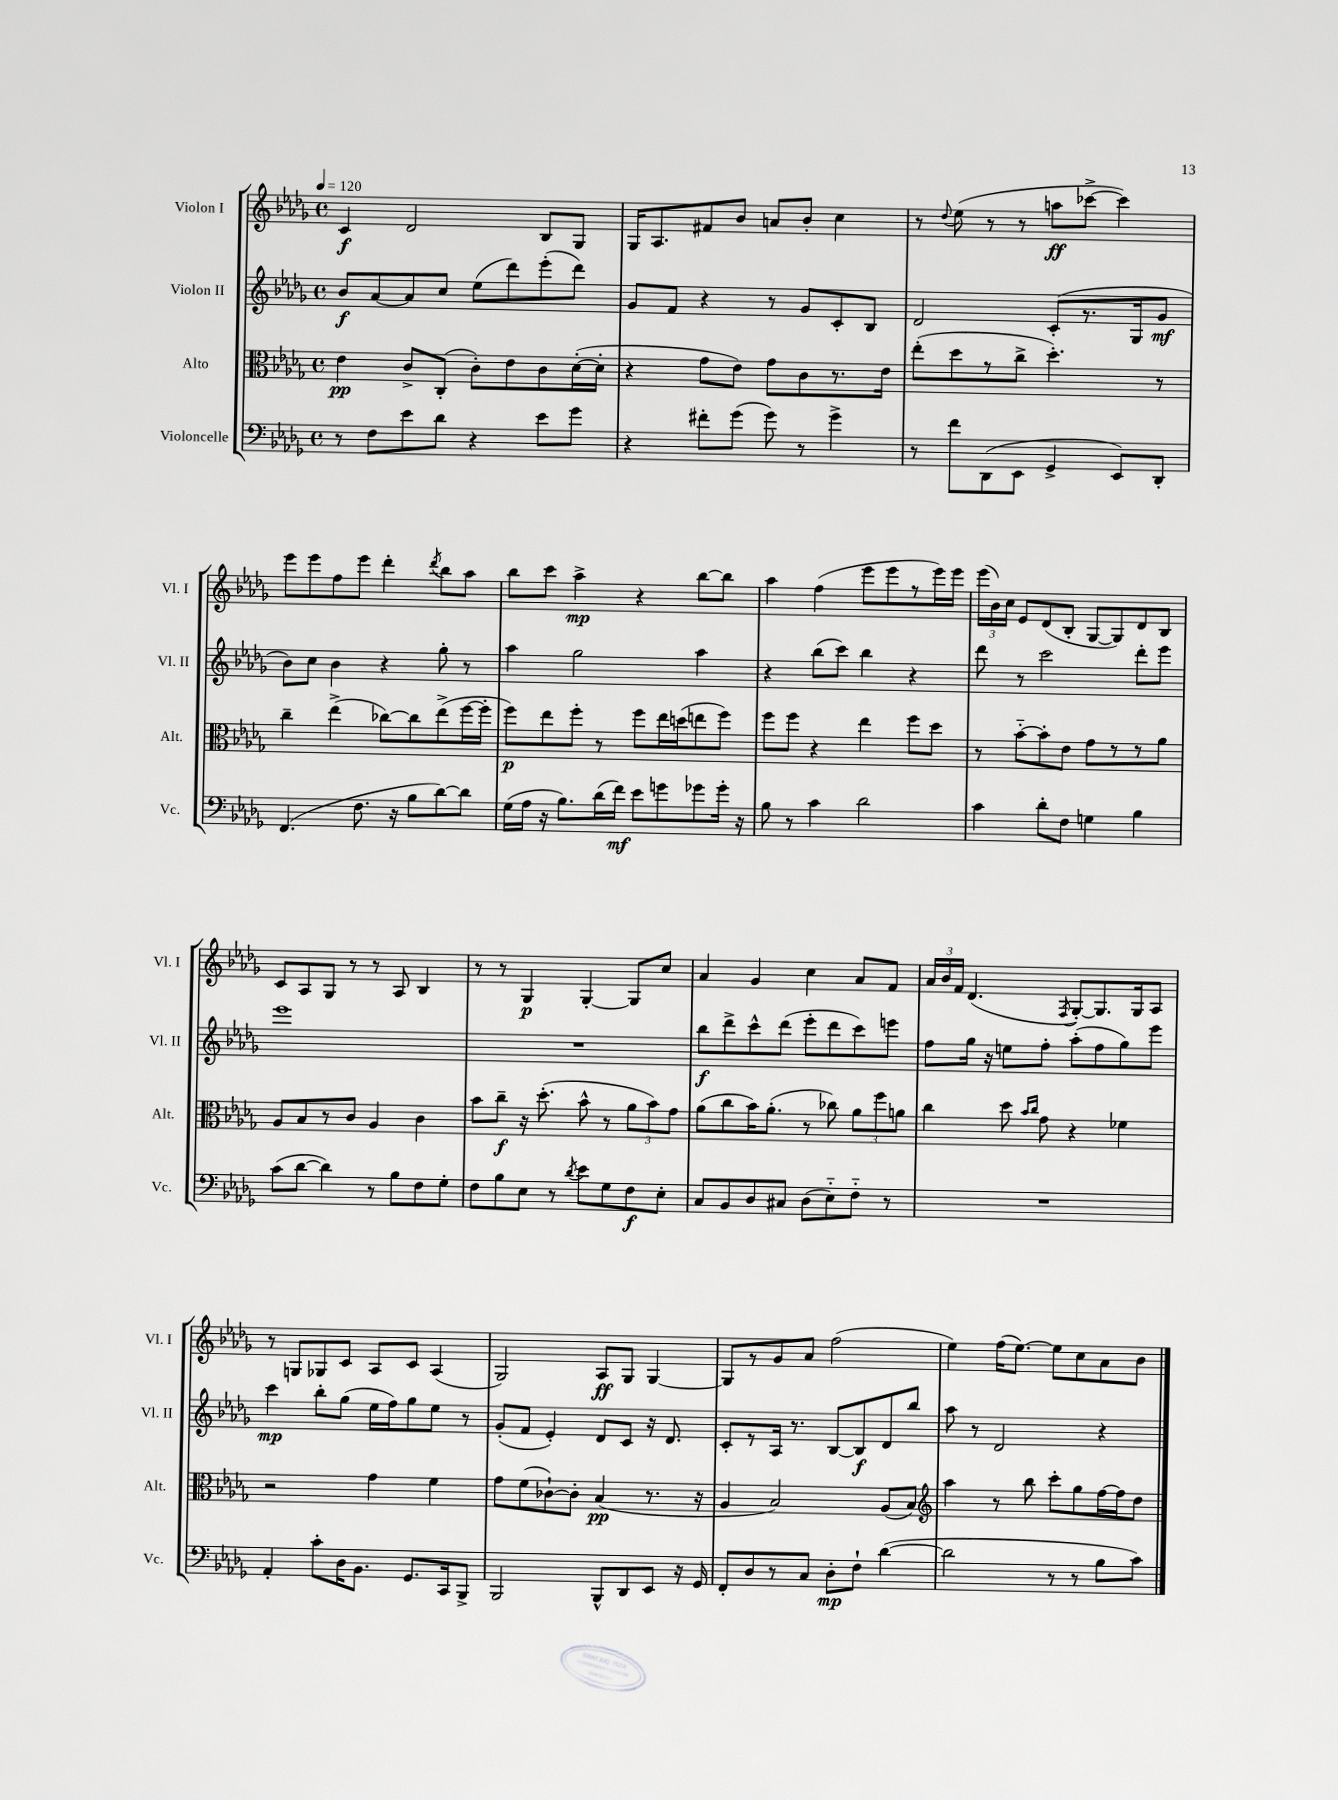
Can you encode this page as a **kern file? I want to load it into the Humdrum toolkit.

**kern	**dynam	**kern	**dynam	**kern	**dynam	**kern	**dynam
*part4	*part4	*part3	*part3	*part2	*part2	*part1	*part1
*staff4	*staff4	*staff3	*staff3	*staff2	*staff2	*staff1	*staff1
*I"Violoncelle	*	*I"Alto	*	*I"Violon II	*	*I"Violon I	*
*I'Vc.	*	*I'Alt.	*	*I'Vl. II	*	*I'Vl. I	*
*clefF4	*	*clefC3	*	*clefG2	*	*clefG2	*
*k[b-e-a-d-g-]	*	*k[b-e-a-d-g-]	*	*k[b-e-a-d-g-]	*	*k[b-e-a-d-g-]	*
*M4/4	*	*M4/4	*	*M4/4	*	*M4/4	*
*met(c)	*	*met(c)	*	*met(c)	*	*met(c)	*
*MM120	*	*MM120	*	*MM120	*	*MM120	*
=1	=1	=1	=1	=1	=1	=1	=1
8r	.	4e-\	pp	8b-/L	f	4c/	f
8F\L	.	.	.	[8a-/	.	.	.
8e-\	.	8c^/L	.	8a-/]	.	2d-/	.
8d-\J	.	(8C'/J	.	8cc/J	.	.	.
4r	.	8c'\L)	.	(8ee-\L	.	.	.
.	.	8e-\	.	8ddd-\)	.	.	.
8e-\L	.	8c\	.	(8eee-'\	.	8B-/L	.
8g-\J	.	([16d-'\L	.	8ddd-\J)	.	8G-/J	.
.	.	16d-'\JJ]	.	.	.	.	.
=2	=2	=2	=2	=2	=2	=2	=2
4r	.	4r	.	8g-/L	.	16G-/KL	.
.	.	.	.	.	.	8.A-/	.
.	.	.	.	8f/J	.	.	.
8f#X'\L	.	8g-\L	.	4r	.	8f#X/	.
(8g-\J	.	8e-\J)	.	.	.	8b-/J	.
8g-\)	.	8g-\L	.	8r	.	8an/L	.
8r	.	8c\	.	8g-/L	.	8b-'/J	.
4g-^\	.	8.r	.	8c'/	.	4cc\	.
.	.	.	.	8B-/J	.	.	.
.	.	16e-\Jk	.	.	.	.	.
=3	=3	=3	=3	=3	=3	=3	=3
8r	.	(8ee-'\L	.	2d-/	.	8r	.
.	.	.	.	.	.	8qqdd-/	.
8f\L	.	8dd-\	.	.	.	(8ee-\	.
(8DD-\	.	8r	.	.	.	8r	.
8EE-\J	.	8cc^\J	.	.	.	8r	.
4GG-^/	.	4.dd-'\)	.	(8c'/L	.	8aan\L	ff
.	.	.	.	8.r	.	[8ccc-X^\J	.
8EE-/L)	.	.	.	.	.	4ccc-\])	.
.	.	.	.	16G-/k	.	.	.
8DD-'/J	.	8r	.	8g-/J	mf	.	.
!!LO:LB:g=z
=4	=4	=4	=4	=4	=4	=4	=4
(4.FF/	.	4cc~\	.	8b-\L)	.	8eee-\L	.
.	.	.	.	8cc\J	.	8eee-\	.
.	.	(4ee-^\	.	4b-\	.	8ff\	.
8.F\	.	.	.	.	.	8eee-\J	.
.	.	[8cc-X\L)	.	4r	.	4ddd-'\	.
16r	.	.	.	.	.	.	.
8B-\L	.	8cc-\]	.	.	.	.	.
.	.	.	.	.	.	8qddd-/	.
[8d-\)	.	(8ee-^\	.	8gg-'\	.	8bb-\L	.
8d-\J]	.	[16ff\L	.	8r	.	8aa-\J	.
.	.	16ff'\JJ]	.	.	.	.	.
=5	=5	=5	=5	=5	=5	=5	=5
(16G-\LL	.	8ff\L)	p	4aa-\	.	8bb-\L	.
16A-\JJ	.	.	.	.	.	.	.
16r	.	8ee-\	.	.	.	8ccc\J	.
8.B-\L)	.	.	.	.	.	.	.
.	.	8ff'\J	.	2gg-\	.	4aa-^\	mp
(16d-\L	.	8r	.	.	.	.	.
16f\JJ)	mf	.	.	.	.	.	.
8e-\L	.	8ff\L	.	.	.	4r	.
8gn\	.	16ee-\L	.	.	.	.	.
.	.	(16ddn\J	.	.	.	.	.
8g-X\	.	8een\	.	4aa-\	.	[8bb-\L	.
16g-'\Jk	.	8ff\J)	.	.	.	8bb-\J]	.
16r	.	.	.	.	.	.	.
=6	=6	=6	=6	=6	=6	=6	=6
8B-\	.	8ff\L	.	4r	.	4aa-\	.
8r	.	8ff\J	.	.	.	.	.
4c\	.	4r	.	(8bb-\L	.	(4ff\	.
.	.	.	.	8ccc\J)	.	.	.
2d-\	.	4ee-\	.	4bb-\	.	8eee-\L	.
.	.	.	.	.	.	8eee-\	.
.	.	8ff\L	.	4r	.	8r	.
.	.	8dd-\J	.	.	.	16eee-\L)	.
.	.	.	.	.	.	16eee-\JJ	.
=7	=7	=7	=7	=7	=7	=7	=7
4c\	.	8r	.	8ddd-\	.	(24eee-\LL	.
.	.	.	.	.	.	24b-\)	.
.	.	.	.	.	.	24cc\JJ	.
.	.	[8b-\L	.	8r	.	8e-/L	.
8d-'\L	.	8b-'\]	.	2ccc\	.	(8d-/	.
8F\J	.	8e-\J	.	.	.	8B-'/J	.
4Gn\	.	8g-\L	.	.	.	[8G-/L	.
.	.	8r	.	.	.	8G-/])	.
4B-\	.	8r	.	8ddd-'\L	.	8d-/	.
.	.	8a-\J	.	8eee-\J	.	8B-/J	.
!!LO:LB:g=z
=8	=8	=8	=8	=8	=8	=8	=8
(8c\L	.	8A-/L	.	1eee-	.	8c/L	.
[8d-\J	.	8B-/	.	.	.	8A-/	.
4d-\])	.	8r	.	.	.	8G-/J	.
.	.	8c/J	.	.	.	8r	.
8r	.	4A-/	.	.	.	8r	.
8B-\L	.	.	.	.	.	8A-/	.
8F\	.	4c\	.	.	.	4B-/	.
8G-'\J	.	.	.	.	.	.	.
=9	=9	=9	=9	=9	=9	=9	=9
8F\L	.	8b-\L	.	1r	.	8r	.
8B-\	.	8cc~\J	f	.	.	8r	.
8E-\J	.	16r	.	.	.	4G-/	p
.	.	(8.dd-'\	.	.	.	.	.
8r	.	.	.	.	.	.	.
8qd-/	.	.	.	.	.	.	.
8e-\L	.	8b-^^\	.	.	.	[4G-'/	.
8G-\	.	8r	.	.	.	.	.
8F\	f	12a-\L	.	.	.	8G-/L]	.
.	.	12b-\)	.	.	.	.	.
8E-'\J	.	.	.	.	.	8cc/J	.
.	.	12g-\J	.	.	.	.	.
=10	=10	=10	=10	=10	=10	=10	=10
8C/L	.	(8a-\L	.	8bb-\L	f	4a-/	.
8BB-/	.	8cc\	.	8ddd-^\	.	.	.
8D-/	.	16b-\K)	.	8ccc^^\	.	4g-/	.
.	.	(8.a-'\J	.	.	.	.	.
8C#X/J	.	.	.	(8ddd-\J	.	.	.
(8D-\L	.	8r	.	8eee-'\L	.	4cc\	.
8E-\)	.	8cc-X\)	.	8ddd-\	.	.	.
8F\J	.	12a-\L	.	8ccc\)	.	8a-/L	.
.	.	12ff\	.	.	.	.	.
8r	.	.	.	8eeen\J	.	8f/J	.
.	.	12an\J	.	.	.	.	.
=11	=11	=11	=11	=11	=11	=11	=11
1r	.	4cc\	.	8ff\L	.	24a-/LL	.
.	.	.	.	.	.	24b-/	.
.	.	.	.	.	.	24f/JJ	.
.	.	.	.	16gg-\Jk	.	(4.d-/	.
.	.	.	.	16r	.	.	.
.	.	8dd-\	.	8een\L	.	.	.
.	.	16qqb-/LL	.	.	.	.	.
.	.	16qqcc/JJ	.	.	.	.	.
.	.	8g-\	.	8ff'\J	.	.	.
.	.	.	.	.	.	8qF/	.
.	.	4r	.	(8aa-'\L	.	[8G-'/L)	.
.	.	.	.	8ff\	.	8.G-/]	.
.	.	4f-X\	.	8gg-\)	.	.	.
.	.	.	.	.	.	16G-/k	.
.	.	.	.	8eee-\J	.	8A-/J	.
!!LO:LB:g=z
=12	=12	=12	=12	=12	=12	=12	=12
4AA-'/	.	2r	.	4ccc\	mp	8r	.
.	.	.	.	.	.	8Gn/L	.
8c'\L	.	.	.	8bb-'\L	.	8G-X/	.
16D-\K	.	.	.	(8gg-\J	.	8c/J	.
8.BB-\J	.	.	.	.	.	.	.
.	.	4g-\	.	16ee-\LL	.	8A-/L	.
.	.	.	.	16ff\J)	.	.	.
8.GG-/L	.	.	.	8gg-\	.	8c/J	.
.	.	4f\	.	8ee-\J	.	(4A-/	.
16CC/k	.	.	.	.	.	.	.
8BBB-^/J	.	.	.	8r	.	.	.
=13	=13	=13	=13	=13	=13	=13	=13
2BBB-/	.	8g-\L	.	(8g-'/L	.	2G-/)	.
.	.	(8f\	.	8f/J	.	.	.
.	.	[8c-X`\)	.	4e-'/)	.	.	.
.	.	8c-'\J]	.	.	.	.	.
8BBB-^^/L	.	(4B-/	pp	8d-/L	.	8A-/L	ff
8DD-/	.	.	.	8c/J	.	8G-/J	.
8EE-/J	.	8.r	.	16r	.	[4G-/	.
.	.	.	.	8.d-/	.	.	.
16r	.	.	.	.	.	.	.
16GG-/	.	16r	.	.	.	.	.
=14	=14	=14	=14	=14	=14	=14	=14
8FF'/L	.	4A-/	.	8c'/L	.	8G-/L]	.
8D-/	.	.	.	8r	.	8r	.
8r	.	2B-/)	.	16A-/Jk	.	8g-/	.
.	.	.	.	8.r	.	.	.
8C/J	.	.	.	.	.	8a-/J	.
8D-'\L	mp	.	.	[8B-/L	.	(2ff\	.
8F`\J	.	.	.	8B-/]	f	.	.
([4d-\	.	(8A-/L	.	8d-/	.	.	.
.	.	8B-/J)	.	8bb-/J	.	.	.
=15	=15	=15	=15	=15	=15	=15	=15
*	*	*clefG2	*	*	*	*	*
2d-\]	.	4aa-\	.	8aa-\	.	4ee-\)	.
.	.	.	.	8r	.	.	.
.	.	8r	.	2d-/	.	(16ff\KL	.
.	.	.	.	.	.	[8.ee-\J)	.
.	.	8bb-\	.	.	.	.	.
8r	.	8ccc'\L	.	.	.	8ee-\L]	.
8r	.	8gg-\	.	.	.	8cc\	.
8B-\L	.	[16ff\L	.	4r	.	8a-\	.
.	.	16ff\J]	.	.	.	.	.
8c\J)	.	8dd-\J	.	.	.	8b-\J	.
==	==	==	==	==	==	==	==
*-	*-	*-	*-	*-	*-	*-	*-
